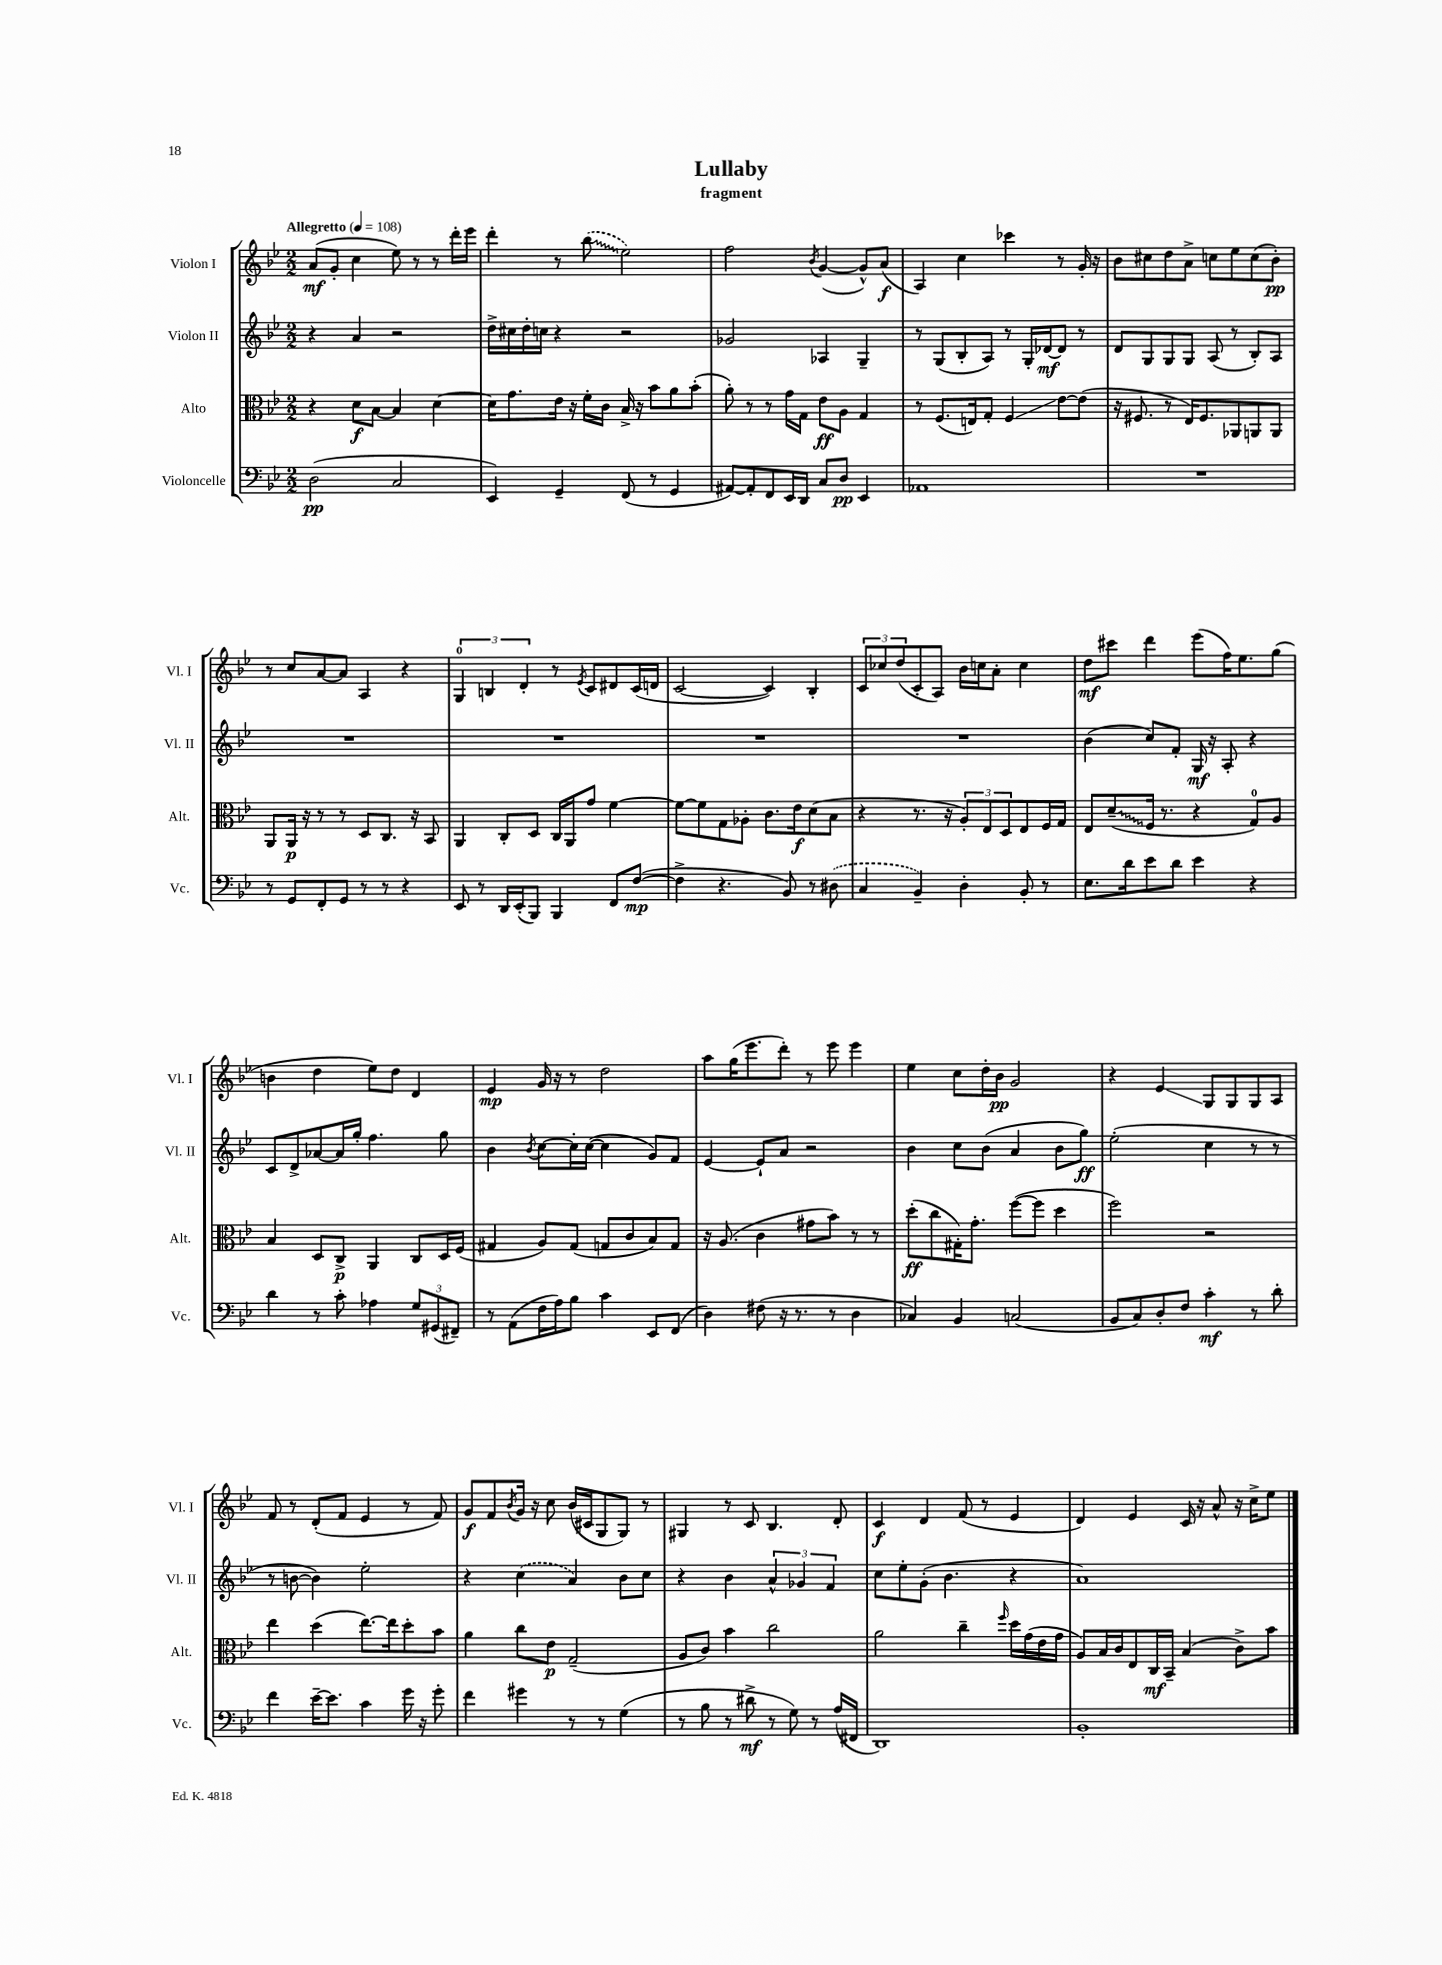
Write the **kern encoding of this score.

**kern	**kern	**kern	**kern
*staff4	*staff3	*staff2	*staff1
*clefF4	*clefC3	*clefG2	*clefG2
*k[b-e-]	*k[b-e-]	*k[b-e-]	*k[b-e-]
*M2/2	*M2/2	*M2/2	*M2/2
*MM108	*MM108	*MM108	*MM108
(2D\	4r	4r	(8a/L
.	.	.	8g'/J
.	8d\L	4a/	4cc\
.	[8B-\J	.	.
2C/	4B-/]	2r	8ee-\)
.	.	.	8r
.	[4d\	.	8r
.	.	.	16ddd'\LL
.	.	.	16eee-\JJ
=	=	=	=
4EE-/)	16d\]LK	16dd^\LL	4ddd'\
.	8.g\	16cc#\	.
.	.	16dd'\	.
.	.	16cc\JJ	.
4GG~/	16e-\Jk	4r	8r
.	16r	.	.
.	16f'\LL	.	(8bb-\
.	16c\JJ	.	.
(8FF/	16B-^/	2r	2ee-\)
.	16r	.	.
8r	8b-\L	.	.
4GG/	8a\	.	.
.	(8b-'\J	.	.
=	=	=	=
[8AA#/L)	8a'\)	2g-/	2ff\
8AA#'/]	8r	.	.
8FF/	8r	.	.
16EE-/L	16g\LL	.	.
16DD/JJ	16G\JJ	.	.
.	.	.	8qb-/
8C/L	8e-\L	4A-/	([4g/
8D/J	8A\J	.	.
4EE-/	4G/	4G~/	8g^^/]L)
.	.	.	(8a/J
=	=	=	=
1AA-	8r	8r	4A/)
.	(8.F/L	(8G/L	.
.	.	8B-'/	4cc\
.	16E/k)	.	.
.	8G'/J	8A/J)	.
.	4F/	8r	4ccc-\
.	.	16G'/LL	.
.	.	[16d-/J	.
.	[8e-\L	8d-/]J	8r
.	(8e-\]J	8r	16g'/
.	.	.	16r
=	=	=	=
1r	16r	8d/L	8b-\L
.	8.F#/	.	.
.	.	8G/	8cc#\
.	8r	8G/	8dd\
.	16E-/LK)	8G/J	8a^\J
.	8.F#/	.	.
.	.	(8A/	8cc\L
.	8AA-/	8r	8ee-\
.	8AA/	8B-'/L)	(8cc\
.	8AA/J	8A/J	8b-'\J)
=	=	=	=
8r	8AA/L	1r	8r
8GG/L	16AA/Jk	.	8cc/L
.	16r	.	.
8FF'/	8r	.	[8a/
8GG/J	8r	.	8a/]J
8r	8D/L	.	4A/
8r	8.C/J	.	.
4r	.	.	4r
.	16r	.	.
.	8BB-/	.	.
=	=	=	=
8EE-/	4AA/	1r	6G/
8r	.	.	.
.	.	.	6B/
16DD/LL	8C'/L	.	.
(16EE-'/J	.	.	.
.	.	.	6d'/
8BBB-/J)	8D/J	.	.
4BBB-/	16C/LL	.	8r
.	16AA/J	.	.
.	.	.	8qe-/
.	8g/J	.	8c/L
8FF/L	[4f\	.	8d#/
([8F/J	.	.	(16c/L
.	.	.	16d/JJ
=	=	=	=
4F^\]	8f\_L	1r	[2c/
.	8f\]	.	.
4.r	8G\	.	.
.	8A-'\J	.	.
.	8.c\L	.	4c/])
8BB-/)	.	.	.
.	16e-\k	.	.
8r	(8d\	.	4B-'/
(8D#\	8B-\J	.	.
=	=	=	=
4C/	4r	1r	12c/L
.	.	.	12cc-/
.	.	.	(12dd/
4BB-~/)	8.r	.	8c'/
.	.	.	8A/J)
.	16r	.	.
4D'\	12A'/L)	.	16b-\LL
.	.	.	16cc\J
.	12E-/	.	.
.	.	.	8a'\J
.	12D/	.	.
8BB-'/	8E-/	.	4cc\
8r	16F/L	.	.
.	16G/JJ	.	.
=	=	=	=
8.E-\L	8E-/L	(4b-\	8dd\L
.	(8d~/	.	8ccc#\J
16d\k	.	.	.
8e-\	16F/Jk	8cc/L)	4ddd\
.	8.r	.	.
8d\J	.	8f'/J	.
4e-\	4r	16G/	(8eee-\L
.	.	16r	.
.	.	8A'/	16ff\K)
.	.	.	8.ee-\
4r	8G/L)	4r	.
.	8A/J	.	(8gg\J
=	=	=	=
4d\	4B-/	8c/L	4b\
.	.	8d^/	.
8r	8D/L	[8a-/	4dd\
8c'\	8C^/J	16a-/]L	.
.	.	16gg'/JJ	.
4A-\	4AA/	4.ff\	8ee-\L)
.	.	.	8dd\J
12G/L	8C/L	.	4d/
(12GG#/	.	.	.
.	16D/L	8gg\	.
12FF#~/J)	.	.	.
.	(16F/JJ	.	.
=	=	=	=
8r	4G#/	4b-\	4e-/
(8AA\L	.	.	.
.	.	8qb-/	.
16F\L	8A/L)	[8cc\L	16g/
16A\J)	.	.	16r
8B-\J	(8G#/J	16cc'\]L	8r
.	.	([16cc\JJ	.
4c\	8G/L	4cc\]	2dd\
.	8c/	.	.
8EE-/L	8B-/)	8g/L)	.
(8FF/J	8G/J	8f/J	.
=	=	=	=
4D\)	16r	[4e-/	8aa\L
.	(8.A/	.	.
.	.	.	(16gg\K
.	.	.	8.eee-\
(8F#\	4c\	8e-`/]L	.
16r	.	8a/J	8ddd'\J)
8.r	.	.	.
.	8g#\L	2r	8r
8r	8b-\J)	.	8eee-\
4D\	8r	.	4eee-\
.	8r	.	.
=	=	=	=
4C-/)	(8dd'\L	4b-\	4ee-\
.	8cc\	.	.
4BB-/	16G#'\K)	8cc\L	8cc\L
.	8.g'\J	.	.
.	.	(8b-\J	16dd'\L
.	.	.	16b-\JJ
(2C/	([8ff\L	4a/	2g/
.	8ff\]J	.	.
.	4dd\	8b-\L	.
.	.	8gg\J)	.
=	=	=	=
8BB-/L	2ff\)	(2ee-'\	4r
8C/)	.	.	.
8D'/	.	.	4e-/
8F/J	.	.	.
4c'\	2r	4cc\	8G/L
.	.	.	8G/
8r	.	8r	8G/
8d'\	.	8r	8A/J
=	=	=	=
4f\	4ee-\	8r	8f/
.	.	[8b\	8r
[16e-~\LK	(4dd\	4b\])	(8d'/L
8.e-\]J	.	.	.
.	.	.	8f/J
4c\	[8.ee-\L)	2ee-'\	4e-/
.	16ee-\]k	.	.
16g\	8dd'\	.	8r
16r	.	.	.
8g'\	8b-\J	.	8f/)
=	=	=	=
4f\	4a\	4r	8g/L
.	.	.	8f/
.	.	.	8qb-/
4g#\	8cc\L	(4cc\	16g/Jk
.	.	.	16r
.	8e-\J	.	8cc\
8r	(2G~/	4a/)	(16b-/LL
.	.	.	16c#/J
8r	.	.	8G/
(4G\	.	8b-\L	8G/J)
.	.	8cc\J	8r
=	=	=	=
8r	8A/L	4r	4G#/
8B-\	8c/J)	.	.
8r	4b-\	4b-\	8r
8d#^\	.	.	8c/
8r	2cc\	6a^^/	4.B-/
8G\)	.	.	.
.	.	6g-/	.
8r	.	.	.
.	.	6f/	.
(16A/LL	.	.	8d'/
16FF#/JJ	.	.	.
=	=	=	=
1DD)	2a\	8cc\L	4c/
.	.	8ee-'\	.
.	.	(8g'\J	4d/
.	.	4.b-\	.
.	4cc~\	.	(8f/
.	.	.	8r
.	16qqff/	.	.
.	16dd\LL	4r	4e-/
.	(16g\	.	.
.	16e-\	.	.
.	16g\JJ	.	.
=	=	=	=
1BB-'	8A/L)	1a)	4d/)
.	16B-/L	.	.
.	16c/J	.	.
.	8E-/	.	4e-/
.	16C/L	.	.
.	16BB-~/JJ	.	.
.	(4B-/	.	16c/
.	.	.	16r
.	.	.	8a^^/
.	8c^\L)	.	16r
.	.	.	16cc^\LK
.	8b-\J	.	8ee-\J
==	==	==	==
*-	*-	*-	*-
